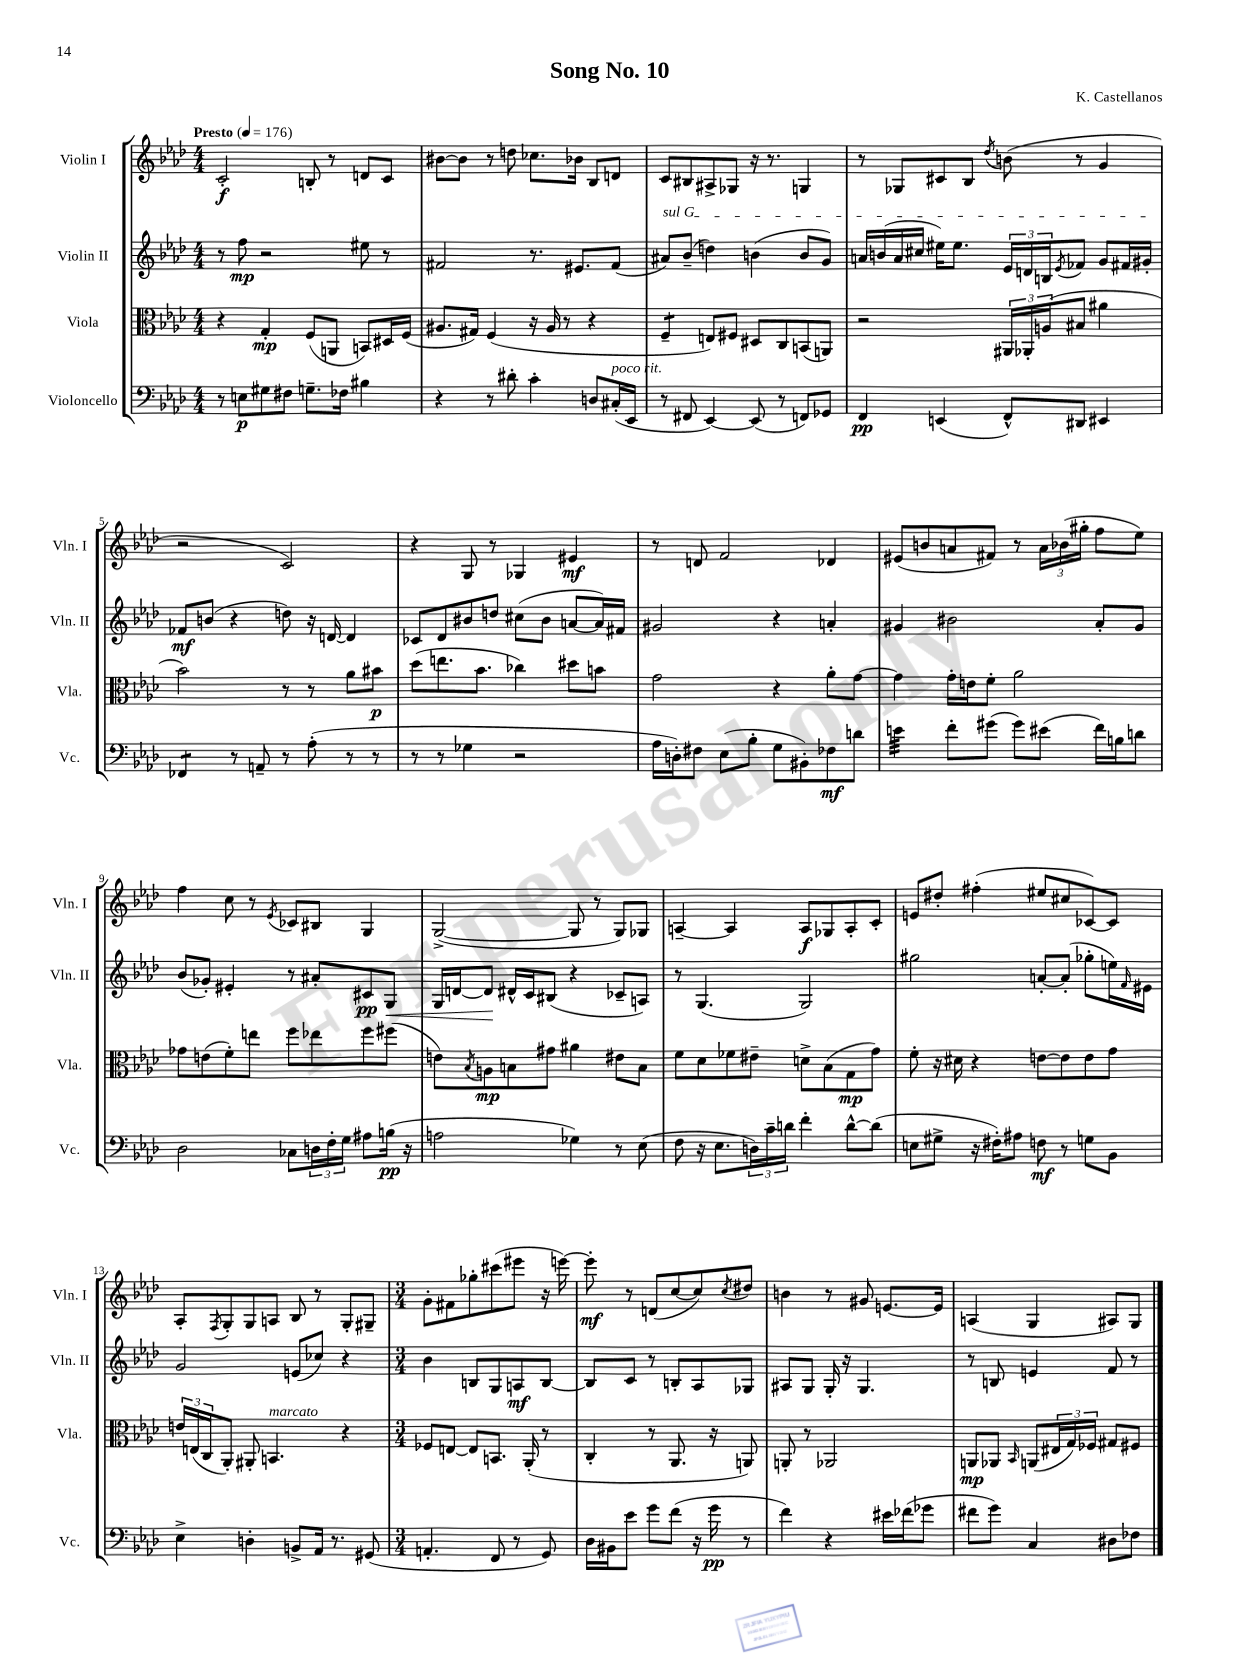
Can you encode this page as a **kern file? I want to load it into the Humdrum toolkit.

**kern	**kern	**kern	**kern
*staff4	*staff3	*staff2	*staff1
*clefF4	*clefC3	*clefG2	*clefG2
*k[b-e-a-d-]	*k[b-e-a-d-]	*k[b-e-a-d-]	*k[b-e-a-d-]
*M4/4	*M4/4	*M4/4	*M4/4
*MM176	*MM176	*MM176	*MM176
8r	4r	8r	2c'/
8E\L	.	8ff\	.
8G#\	4G'/	2r	.
8F#\J	.	.	.
8.G~\L	(8F/L	.	8B'/
.	8AA/J	.	8r
16F-\Jk	.	.	.
4B#\	8BB/L)	8ee#\	8d/L
.	16D#/L	8r	8c/J
.	(16F/JJ	.	.
=	=	=	=
4r	8.A#/L	2f#/	[8b#\L
.	.	.	8b#\]J
.	16G#/Jk)	.	.
8r	(4F/	.	8r
8d#'\	.	.	8dd\
4c'\	16r	8.r	8.cc-\L
.	16A#/	.	.
.	8r	.	.
.	.	8.e#/L	16b-\Jk
8D/L	4r	.	8B-/L
(16C#'/L	.	(8f#/J	8d/J
16EE-/JJ	.	.	.
=	=	=	=
8r	4F~/	8a#/L)	8c/L
8FF#/	.	(8b-~/J	8B#/
[4EE-/)	8E/L)	4dd\)	8A#^/
.	8F#/J	.	8G-/J
(8EE-/]	8D#/L	(4b\	16r
.	.	.	8.r
8r	8C/	.	.
8FF/L)	(8BB/	8b/L	4G/
8GG-/J	8AA/J)	8g/J)	.
=	=	=	=
4FF/	2r	16a/LL	8r
.	.	(16b/	.
.	.	16a/	8G-/L
.	.	16cc#/JJ	.
(4EE/	.	16ee#\LK)	8c#/
.	.	8.ee#\J	.
.	.	.	8B-/J
.	.	.	8qdd-/
8FF^^/L)	24AA#/LL	24e-/LL	(8b\
.	24AA-'/	24d/	.
.	(24A/J	24B/J	.
.	.	8qe-/	.
8DD#/J	8B#/J	8f-/J	8r
4EE#/	4a#\	8g/L	4g/
.	.	16f#/L	.
.	.	16g#'/JJ	.
=	=	=	=
4FF-/	2b-\)	8f-/L	2r
.	.	(8b/J	.
8r	.	4r	.
8AA~/	.	.	.
8r	8r	8dd\)	2c/)
(8A-'\	8r	16r	.
.	.	[16d/	.
8r	8a-\L	4d/]	.
8r	8b#\J	.	.
=	=	=	=
8r	(8dd-\L	8c-/L	4r
8r	8.ee\	8d-/	.
4G-\	.	8b#/	8G/
.	8.b-\J	.	.
.	.	8dd/J	8r
2r	4cc-\)	(8cc#\L	4G-/
.	.	8b#\J	.
.	8dd#\L	[8a/L	4e#/
.	8b\J	16a/]L)	.
.	.	16f#/JJ	.
=	=	=	=
16A-\LL	2g\	2g#/	8r
16D'\J)	.	.	.
8F#\J	.	.	8d/
(8E-\L	.	.	2f/
8B-'\J	.	.	.
8G\L	4r	4r	.
8BB#'\)	.	.	.
8F-\	8a-'\L	4a'/	4d-/
8d\J	[8g\J	.	.
=	=	=	=
4e\	4g\]	4g#/	(8e#/L
.	.	.	8b/
8f'\L	16g'\LL	2b#\	8a/
.	16e\J	.	.
(8g#\J	8f'\J	.	8f#/J)
8g#\L)	2a-\	.	8r
(8e#\J	.	.	24a\LL
.	.	.	(24b-\
.	.	.	24gg#'\JJ
16f\LL)	.	8a-'/L	8ff\L
16B\J	.	.	.
8d\J	.	8g#/J	8ee-\J)
=	=	=	=
2D-\	8g-\L	(8b-/L	4ff\
.	(8e\	8g-'/J)	.
.	8f'\)	4e#'/	8cc\
.	8ee\J	.	8r
.	.	.	8qe-/
8C-\L	8ff\L	8r	8c-/L
24D\L	8ee-\	8a#'/L	8B#/J
24F'\	.	.	.
24G\JJ	.	.	.
8A#\L	8ff\	8c#/	4G/
(16B\Jk	(8ff#\J	8G/J	.
16r	.	.	.
=	=	=	=
2A\	8e\L)	16G/LL	([2G^/
.	.	[16d/J	.
.	8qB-/	.	.
.	8A\	8d/]J	.
.	8B\	16d#^^/LL	.
.	.	16c/J	.
.	8g#\J	(8B#/J	.
4G-\)	4a#\	4r	8G/]
.	.	.	8r
8r	8e#\L	8c-~/L	8G/L)
(8E-\	8B\J	8A/J)	8G-/J
=	=	=	=
8F\	8f\L	8r	[4A~/
16r	8d-\	(4.G/	.
8.E-\L	.	.	.
.	8f-\	.	4A/]
24D\L)	8e#~\J	.	.
24c~\	.	.	.
24d\JJ	.	.	.
4f'\	8d^\L	2G/)	8A/L
.	(8B-\	.	8G-/
[8d^^\L	8G\	.	8A'/
(8d\]J	8g\J)	.	8c'/J
=	=	=	=
8E\L	8f'\	2gg#\	8e/L
8G#^\J	16r	.	8dd#'/J
.	16d#\	.	.
16r	4r	.	(4ff#'\
16F#'\LK)	.	.	.
8A#\J	.	.	.
8F\	[8e\L	[8a'/L	8ee#/L
8r	8e\]	(8a'/]J	8cc#/
8G\L	8e\	8gg-'\L	[8c-/)
8BB-\J	8g\J	16ee\L)	8c-/]J
.	.	16qqf/	.
.	.	16e#\JJ	.
=	=	=	=
4E-^\	24e/LL	2g/	8A-'/L
.	(24E/	.	.
.	24C/J	.	.
.	.	.	8qF/
.	8AA-'/J)	.	8G'/
4D'\	8AA#'/	.	8G/
.	4.BB/	.	8A/J
8BB^/L	.	(8e/L	8B-/
16AA-/Jk	.	8cc-/J)	8r
8.r	.	.	.
.	4r	4r	8G'/L
(8GG#/	.	.	8G#~/J
=	=	=	=
*M3/4	*M3/4	*M3/4	*M3/4
4.AA'/	8F-/L	4b-\	8g'\L
.	[8E/J	.	8f#\
.	8E/]L	8B/L	8gg-'\
8FF/	8.BB/J	8G/	(8ccc#\
8r	.	8A/	8eee#\J
.	(16AA-'/	.	.
8GG/)	8r	[8B/J	16r
.	.	.	[16eee\)
=	=	=	=
16D-\LL	4C'/	8B/]L	8eee'\]
16BB#\J	.	.	.
8e-\J	.	8c/J	8r
8g\L	8r	8r	(8d/L
(8f\J	8.AA-/	8B'/L	[8cc/
16r	.	8A-/	8cc/])
16g\	16r	.	.
.	.	.	8qcc/
8r	8AA/)	8G-/J	8dd#/J
=	=	=	=
4f\)	8AA'/	8A#/L	4b\
.	8r	8G/J	.
4r	2AA-/	16G'/	8r
.	.	16r	.
.	.	4.G/	8g#/
16e#\LL	.	.	[8.e/L
(16f-\J	.	.	.
8g-\J	.	.	.
.	.	.	16e/]Jk
=	=	=	=
8f#\L	8AA/L	8r	(4A/
8g\J)	8AA-/J	8B/	.
.	16qqBB-/	.	.
4C/	(8AA/L	4e/	4G/
.	24E#/L	.	.
.	24G/)	.	.
.	24F-/JJ	.	.
8D#\L	8G#/L	8f/	8A#/L)
8F-\J	8F#/J	8r	8G/J
==	==	==	==
*-	*-	*-	*-
